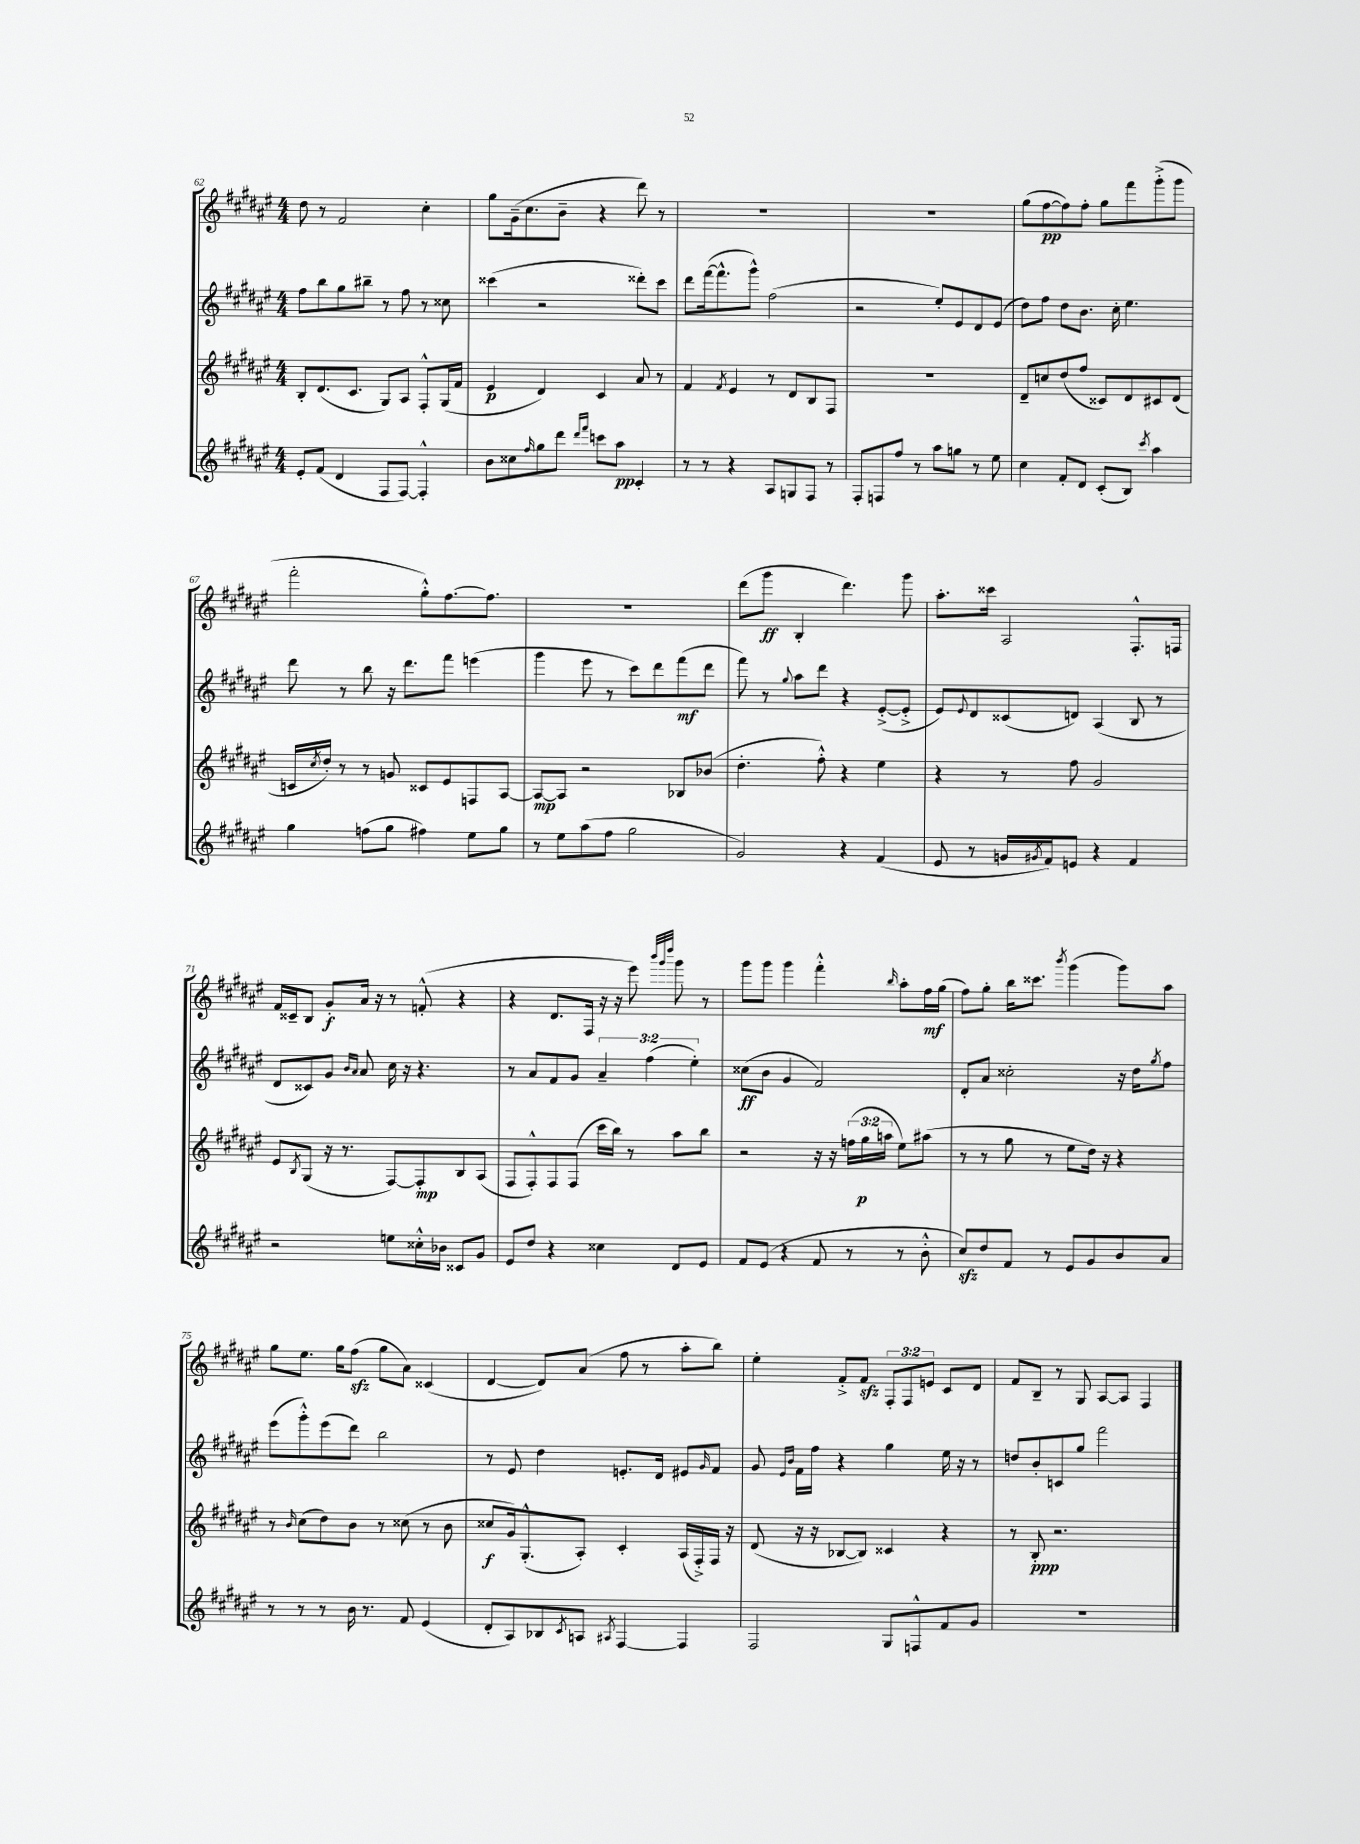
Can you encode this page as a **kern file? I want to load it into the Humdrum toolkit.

**kern	**dynam	**kern	**dynam	**kern	**dynam	**kern	**dynam
*part4	*part4	*part3	*part3	*part2	*part2	*part1	*part1
*staff4	*staff4	*staff3	*staff3	*staff2	*staff2	*staff1	*staff1
*clefG2	*	*clefG2	*	*clefG2	*	*clefG2	*
*k[f#c#g#d#a#e#]	*	*k[f#c#g#d#a#e#]	*	*k[f#c#g#d#a#e#]	*	*k[f#c#g#d#a#e#]	*
*M4/4	*	*M4/4	*	*M4/4	*	*M4/4	*
=62	=62	=62	=62	=62	=62	=62	=62
8e#'/L	.	8B'/L	.	8ff#\L	.	8dd#\	.
(8f#/J	.	(8.d#/	.	8bb\	.	8r	.
4d#/	.	.	.	8gg#\	.	2f#/	.
.	.	8.c#/J	.	.	.	.	.
.	.	.	.	8bb#X~\J	.	.	.
8F#/L	.	8G#/L)	.	8r	.	.	.
[8F#/J)	.	8A#/J	.	8ff#\	.	.	.
4F#'^^/]	.	8F#'^^/L	.	8r	.	4cc#'\	.
.	.	(16G#/L	.	8cc##X\	.	.	.
.	.	16f#/JJ	.	.	.	.	.
=63	=63	=63	=63	=63	=63	=63	=63
8b\L	.	4e#/	p	(4ccc##X\	.	8gg#\L	.
8cc##X\	.	.	.	.	.	(16g#~\k	.
.	.	.	.	.	.	8.cc#\	.
16qqff#/	.	.	.	.	.	.	.
8gg#\	.	4d#/)	.	2r	.	.	.
8ddd#\J	.	.	.	.	.	8b~\J	.
16qqddd#/LL	.	.	.	.	.	.	.
16qqfff#/JJ	.	.	.	.	.	.	.
8cccn\L	.	4c#/	.	.	.	4r	.
8aa#\J	pp	.	.	.	.	.	.
4c#'/	.	8a#/	.	8ddd##X'\L)	.	8ddd#\)	.
.	.	8r	.	8ccc##\J	.	8r	.
=64	=64	=64	=64	=64	=64	=64	=64
8r	.	4f#/	.	8ddd#\L	.	1r	.
8r	.	.	.	([16fff#\k	.	.	.
.	.	.	.	8.fff#^^\]	.	.	.
.	.	8qf#/	.	.	.	.	.
4r	.	4e#/	.	.	.	.	.
.	.	.	.	8ggg#^^\J)	.	.	.
8A#/L	.	8r	.	(2ff#\	.	.	.
8Gn/	.	8d#/L	.	.	.	.	.
8F#/J	.	8B/	.	.	.	.	.
8r	.	8F#/J	.	.	.	.	.
=65	=65	=65	=65	=65	=65	=65	=65
8F#'/L	.	1r	.	2r	.	1r	.
8Fn/	.	.	.	.	.	.	.
8ff#/J	.	.	.	.	.	.	.
8r	.	.	.	.	.	.	.
8aa#\L	.	.	.	8ee#'/L)	.	.	.
8ggn\J	.	.	.	8e#/	.	.	.
8r	.	.	.	8d#/	.	.	.
8ee#\	.	.	.	(8e#/J	.	.	.
=66	=66	=66	=66	=66	=66	=66	=66
4cc#\	.	8d#~/L	.	8dd#\L)	.	(8gg#\L	.
.	.	8ccn/	.	8ff#\J	.	[8ff#\	pp
8f#'/L	.	(8dd#/	.	8dd#\L	.	8ff#\])	.
8d#/J	.	8ff#/J	.	8.b\J	.	8ff#'\J	.
(8c#'/L	.	8c##X/L)	.	.	.	8gg#\L	.
.	.	.	.	16cc#'\	.	.	.
8B/J)	.	8d#/	.	4.ee#\	.	8fff#\	.
8qccc#/	.	.	.	.	.	.	.
4aa#\	.	8c#X/	.	.	.	(8ggg#'^\	.
.	.	(8d#/J	.	.	.	8ggg#\J	.
!!LO:LB:g=z
=67	=67	=67	=67	=67	=67	=67	=67
4gg#\	.	16cn/LL	.	8ddd#\	.	2fff#'\	.
.	.	8qcc#/	.	.	.	.	.
.	.	16dd#'/JJ)	.	.	.	.	.
.	.	8r	.	8r	.	.	.
(8ffn\L	.	8r	.	8bb\	.	.	.
8gg#\J	.	8gn/	.	16r	.	.	.
.	.	.	.	8.ddd#\L	.	.	.
4ff#X\)	.	8c##X/L	.	.	.	8gg#'^^\L)	.
.	.	8e#/	.	8fff#\J	.	[8.ff#\	.
8ee#\L	.	8Fn/	.	(4eeen\	.	.	.
.	.	.	.	.	.	8.ff#\J]	.
8gg#\J	.	[8A#/J	.	.	.	.	.
=68	=68	=68	=68	=68	=68	=68	=68
8r	.	8A#/L_	mp	4ggg#\	.	1r	.
8ee#\L	.	8A#/J]	.	.	.	.	.
(8aa#\	.	2r	.	8eee#\	.	.	.
8ff#\J	.	.	.	8r	.	.	.
2gg#\	.	.	.	8ccc#\L)	.	.	.
.	.	.	.	8ddd#\	.	.	.
.	.	8B-X/L	.	(8fff#\	mf	.	.
.	.	(8b-X/J	.	8ddd#\J	.	.	.
=69	=69	=69	=69	=69	=69	=69	=69
2g#/)	.	4.dd#'\	.	8fff#\)	.	(8ddd#\L	.
.	.	.	.	8r	.	8ggg#\J	ff
.	.	.	.	8qqgg#/	.	.	.
.	.	.	.	8aa#\L	.	4B'/	.
.	.	8ff#'^^\)	.	8ddd#\J	.	.	.
4r	.	4r	.	4r	.	4.ddd#\)	.
(4f#/	.	4ee#\	.	([8e#'^/L	.	.	.
.	.	.	.	8e#'^/J]	.	8ggg#\	.
=70	=70	=70	=70	=70	=70	=70	=70
8e#/	.	4r	.	8e#/L)	.	8.aa#'\L	.
.	.	.	.	8qqe#/	.	.	.
8r	.	.	.	8d#/	.	.	.
.	.	.	.	.	.	16ccc##X\Jk	.
16gn/LL	.	8r	.	(8c##X/	.	2A#/	.
8qg#X/	.	.	.	.	.	.	.
16f#/J)	.	.	.	.	.	.	.
8en/J	.	8ff#\	.	8dn/J)	.	.	.
4r	.	2g#/	.	(4A#/	.	.	.
4f#/	.	.	.	8B/	.	8.F#'^^/L	.
.	.	.	.	8r	.	.	.
.	.	.	.	.	.	16Fn/Jk	.
!!LO:LB:g=z
=71	=71	=71	=71	=71	=71	=71	=71
2r	.	8e#/L	.	8d#/L	.	16f#/LL	.
.	.	.	.	.	.	16c##X~/J	.
.	.	8qB/	.	.	.	.	.
.	.	(8G#/J	.	8c##X/)	.	8B/J	.
.	.	16r	.	8g#/J	.	8g#'/L	f
.	.	8.r	.	.	.	.	.
.	.	.	.	16qqb/LL	.	.	.
.	.	.	.	16qqa#/JJ	.	.	.
.	.	.	.	8a#/	.	16a#/Jk	.
.	.	.	.	.	.	16r	.
8een\L	.	[8F#/L)	.	16cc#\	.	8r	.
.	.	.	.	16r	.	.	.
16cc##X'^^\L	.	8F#'/]	mp	4.r	.	(8fn'^^/	.
16b-X\JJ	.	.	.	.	.	.	.
8c##X/L	.	8B/	.	.	.	4r	.
8g#/J	.	(8A#/J	.	.	.	.	.
=72	=72	=72	=72	=72	=72	=72	=72
8e#/L	.	8F#/L	.	8r	.	4r	.
8dd#/J	.	8F#'^^/)	.	8a#/L	.	.	.
4r	.	8F#/	.	8f#/	.	8.d#/L	.
.	.	(8F#/J	.	8g#/J	.	.	.
.	.	.	.	.	.	16F#/Jk	.
4cc##X\	.	16ccc#\LL	.	6a#~/	.	16r	.
.	.	16bb\JJ)	.	.	.	16r	.
.	.	8r	.	.	.	8eee#\)	.
.	.	.	.	(6ff#\	.	.	.
.	.	.	.	.	.	32qqbbb/LLL	.
.	.	.	.	.	.	32qqggg#/	.
.	.	.	.	.	.	32qqdddd#/JJJ	.
8d#/L	.	8aa#\L	.	.	.	8ggg#\	.
.	.	.	.	6ee#'\)	.	.	.
8e#/J	.	8bb\J	.	.	.	8r	.
=73	=73	=73	=73	=73	=73	=73	=73
8f#/L	.	2r	.	(8cc##X\L	ff	8ggg#\L	.
(8e#/J	.	.	.	8b\J	.	8ggg#\J	.
4r	.	.	.	4g#/	.	4ggg#\	.
8f#/	.	16r	.	2f#/)	.	4fff#'^^\	.
.	.	16r	.	.	.	.	.
8r	.	(24ffn\LL	.	.	.	.	.
.	.	24gg#\	p	.	.	.	.
.	.	24aan\JJ	.	.	.	.	.
.	.	.	.	.	.	16qqbb/	.
8r	.	8ee#\L)	.	.	.	8aa#'\L	.
8b'^^\	.	(8aa#X\J	.	.	.	16ff#\L	mf
.	.	.	.	.	.	(16gg#\JJ	.
=74	=74	=74	=74	=74	=74	=74	=74
8cc#zz/L)	.	8r	.	8d#'/L	.	8ff#\L)	.
8dd#/	.	8r	.	8a#/J	.	8gg#'\J	.
8f#/J	.	8gg#\	.	2cc##X'\	.	16bb\KL	.
.	.	.	.	.	.	8.ccc##X\J	.
8r	.	8r	.	.	.	.	.
.	.	.	.	.	.	8qbbb/	.
8e#/L	.	8ee#\L	.	.	.	(4ggg#\	.
8g#/	.	16dd#\Jk)	.	.	.	.	.
.	.	16r	.	.	.	.	.
8b/	.	4r	.	16r	.	8ggg#\L)	.
.	.	.	.	16dd#\KL	.	.	.
.	.	.	.	8qgg#/	.	.	.
8a#/J	.	.	.	8ff#\J	.	8aa#\J	.
!!LO:LB:g=z
=75	=75	=75	=75	=75	=75	=75	=75
8r	.	8r	.	(8eee#\L	.	8gg#\L	.
.	.	16qqb/	.	.	.	.	.
8r	.	(8cc#\L	.	8ggg#'^^\)	.	8.ee#\J	.
8r	.	8dd#\)	.	(8eee#\	.	.	.
.	.	.	.	.	.	16gg#\KL	.
16b\	.	8b\J	.	8ddd#\J)	.	(8ff#zz\J	.
8.r	.	.	.	.	.	.	.
.	.	8r	.	2bb\	.	8gg#\L	.
8f#/	.	(8cc##X\	.	.	.	8a#\J)	.
(4e#/	.	8r	.	.	.	(4c##X/	.
.	.	8b\	.	.	.	.	.
=76	=76	=76	=76	=76	=76	=76	=76
8d#'/L	.	8cc##X/L	f	8r	.	[4d#/	.
8A#/)	.	16g#/k)	.	8e#/	.	.	.
.	.	(8.G#'^^/	.	.	.	.	.
8B-X/	.	.	.	4dd#\	.	8d#/L])	.
8qc#/	.	.	.	.	.	.	.
8An/J	.	8A#'/J)	.	.	.	(8a#/J	.
8qA#X/	.	.	.	.	.	.	.
[4F#/	.	4c#'/	.	8.en'/L	.	8ff#\	.
.	.	.	.	.	.	8r	.
.	.	.	.	16d#/Jk	.	.	.
4F#/]	.	(16A#/LL	.	8e#X/L	.	8aa#'\L	.
.	.	16F#'^/)	.	.	.	.	.
.	.	.	.	16qqg#/	.	.	.
.	.	16F#/JJ	.	8f#/J	.	8bb\J)	.
.	.	16r	.	.	.	.	.
=77	=77	=77	=77	=77	=77	=77	=77
2F#/	.	(8d#/	.	8g#/	.	4ee#'\	.
.	.	.	.	16qqe#/LL	.	.	.
.	.	.	.	16qqb/JJ	.	.	.
.	.	16r	.	16f#\LL	.	.	.
.	.	16r	.	16ff#\JJ	.	.	.
.	.	[8B-X/L	.	4r	.	8f#'^/L	.
.	.	8B-/J])	.	.	.	8f#zz/J	.
8G#/L	.	4c##X/	.	4gg#\	.	12F#'/L	.
.	.	.	.	.	.	12F#/	.
8Fn^^/	.	.	.	.	.	.	.
.	.	.	.	.	.	12en/J	.
8f#/	.	4r	.	16ee#\	.	8c#/L	.
.	.	.	.	16r	.	.	.
8g#/J	.	.	.	8r	.	8d#/J	.
=78	=78	=78	=78	=78	=78	=78	=78
1r	.	8r	.	8ddn/L	.	8f#/L	.
.	.	8B'/	ppp	8b'/	.	8B~/J	.
.	.	2.r	.	8cn/	.	8r	.
.	.	.	.	8gg#/J	.	8G#/	.
.	.	.	.	2fff#\	.	[8A#/L	.
.	.	.	.	.	.	8A#/J]	.
.	.	.	.	.	.	4F#/	.
==	==	==	==	==	==	==	==
*-	*-	*-	*-	*-	*-	*-	*-
